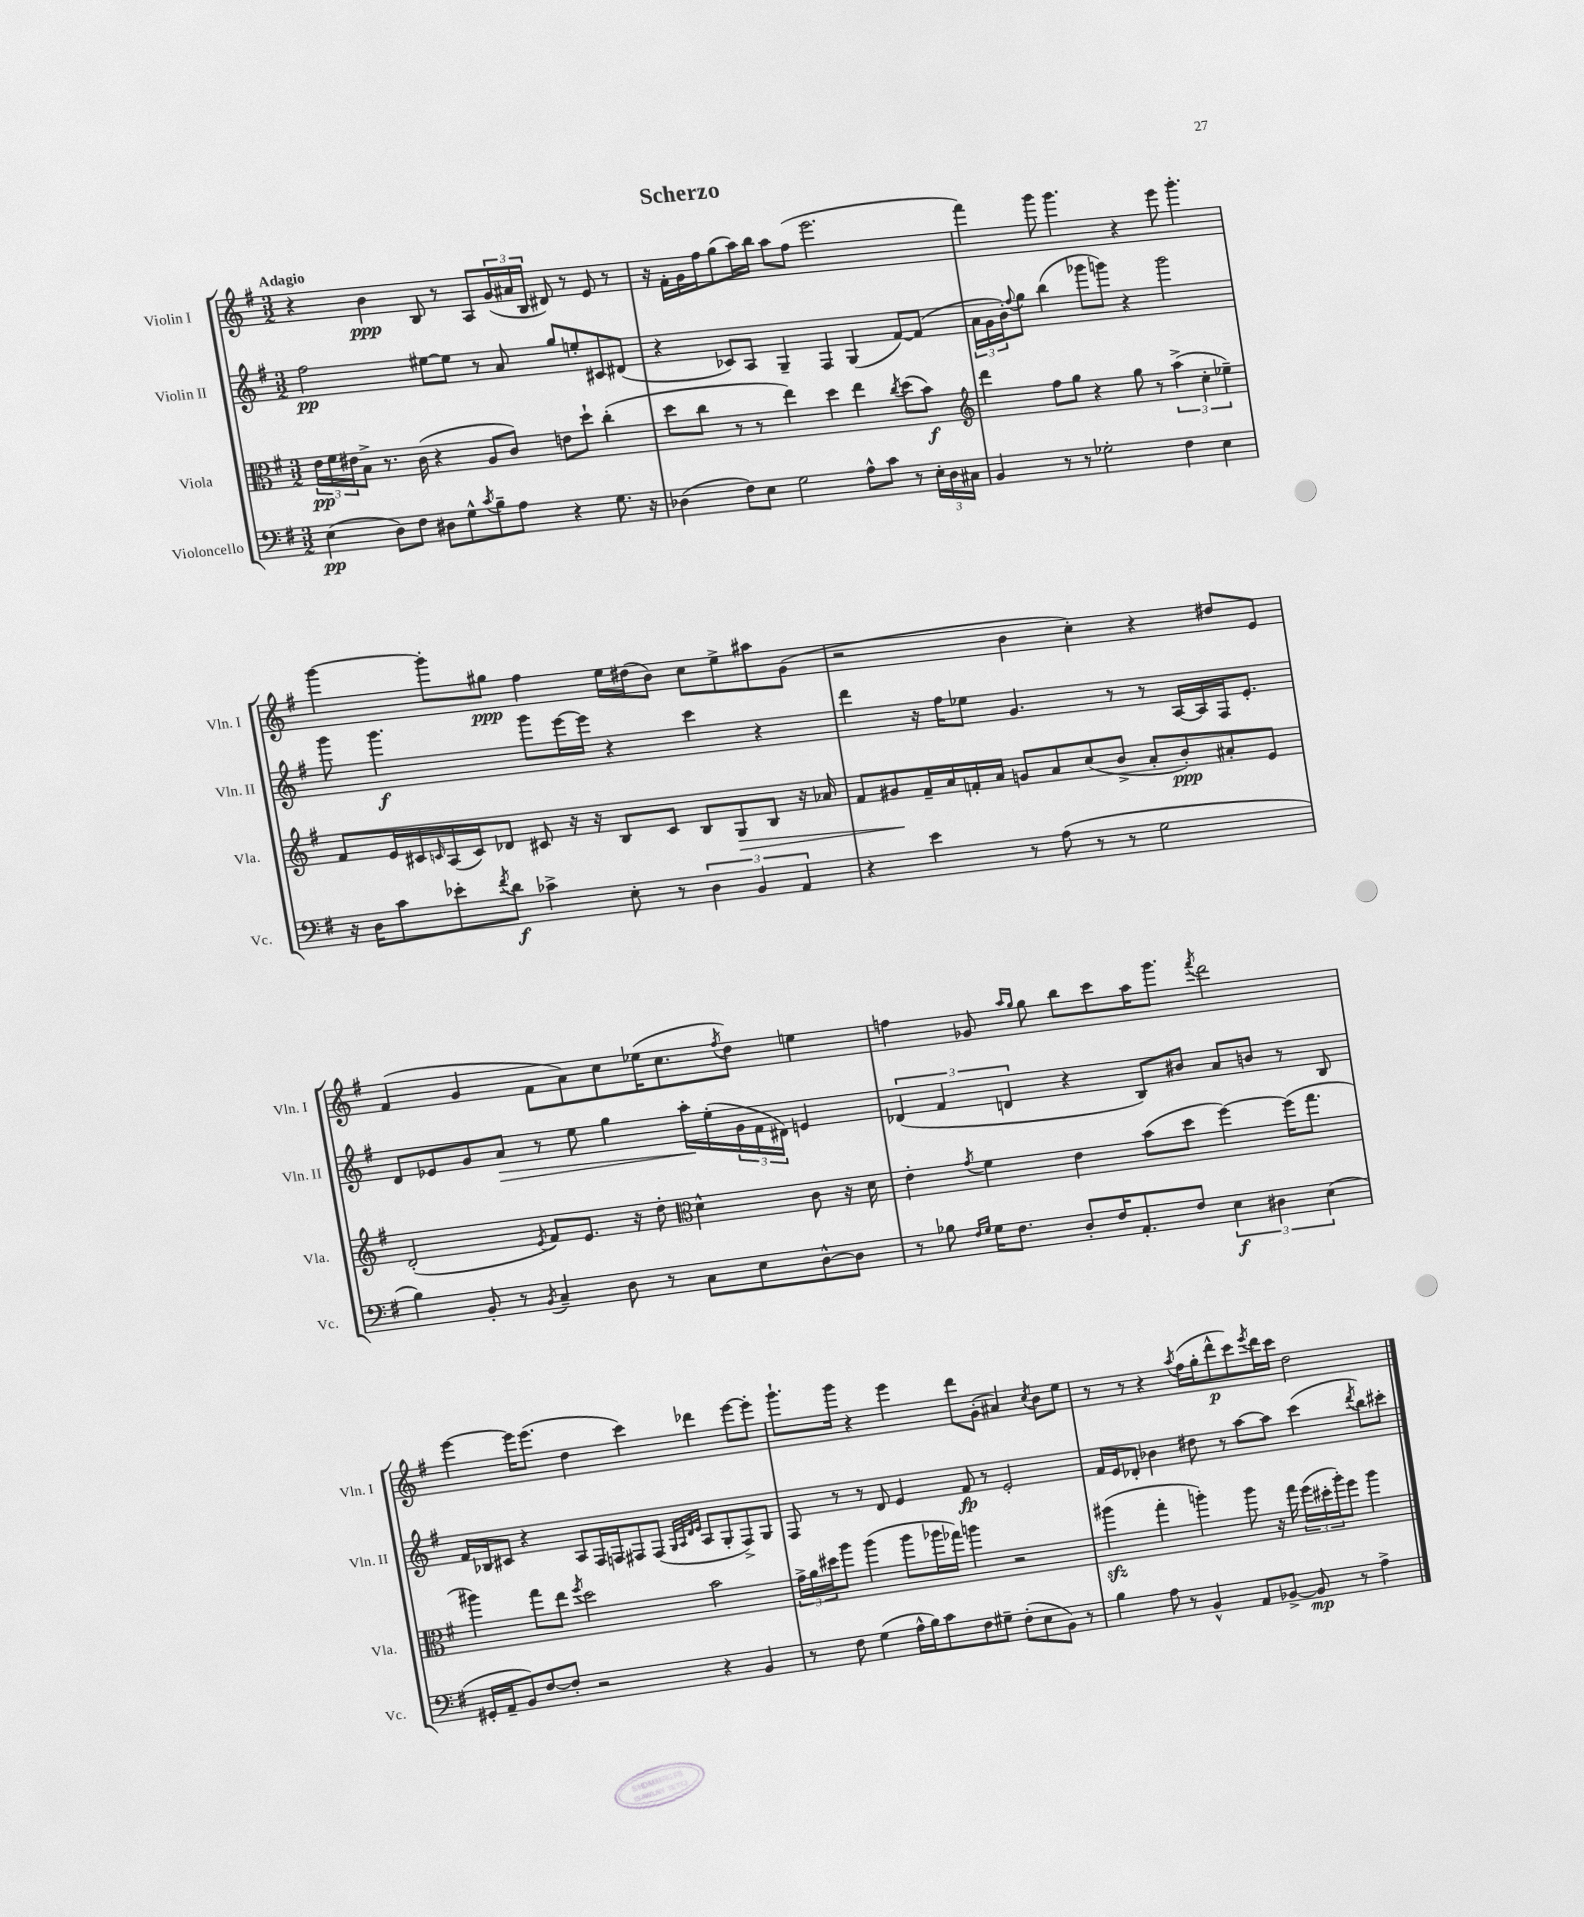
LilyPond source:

\header { title = "Scherzo" }
<<
\new StaffGroup <<
\new Staff = "s0" \with { instrumentName = "Violin I" shortInstrumentName = "Vln. I" } {
    \clef treble \key g \major \numericTimeSignature \time 3/2 \tempo "Adagio"
    r4 b'4\ppp b8 r8 a8 \tuplet 3/2 { g'16( ais'16 b16 } dis'8) r8 e'8 r8 |
    r16 fis'16-. g'16 fis''16 g''8( a''16) b''16 a''8 fis''8( e'''2. |
    fis'''4) g'''8 g'''4. r4 e'''8 g'''4.-. |
    g'''4~ g'''8-. gis''8\ppp fis''4 e''16 dis''16( b'8) c''8 e''8-> ais''8 g'8( |
    r2 b'4 c''4-.) r4 dis''8 e'8 |
    fis'4( g'4 fis'8 a'8) c''8 ees''16( c''8. \acciaccatura { fis''8 } d''8) e''4 |
    f''4 ges'8 \grace { a''16 g''16 } g''8 b''8 c'''8 a''16 g'''8. \acciaccatura { fis'''8 } d'''2 |
    e'''4~ e'''16 e'''8.( d''4 c'''4) des'''4 e'''8~ e'''8-. |
    g'''8.-! g'''16 r4 e'''4 d'''8 g'8-.( ais'4) \acciaccatura { c''8 } b'8 e''8 |
    r8 r8 r4 \acciaccatura { a''8 } fis''16( g''16-. d'''8-^\p c'''8) \acciaccatura { e'''8 } d'''16 c'''16 d''2 \bar "|." |
}
\new Staff = "s1" \with { instrumentName = "Violin II" shortInstrumentName = "Vln. II" } {
    \clef treble \key g \major \numericTimeSignature \time 3/2
    fis''2\pp eis''8~ eis''8 r8 a'8 g''8 e''8-. cis'8 dis'8( |
    r4 ces'8) a8 g4-- fis4 g4( fis'8~) fis'8( |
    \tuplet 3/2 { a'16 g'16 b'16-.) } \appoggiatura { fis''8 } g''8 b''4( ges'''8 g'''8) r4 g'''2 |
    g'''8 g'''4.\f g'''8 e'''16~ e'''16 r4 c'''4 r4 |
    d'''4 r16 fis''16 ees''8 g'4. r8 r8 a16~ a16 fis16 e'8.-. |
    d'8 ees'8 g'8 a'8\> r8 e''8 g''4 a''16-.\! e''16-.( \tuplet 3/2 { g'16 fis'16 dis'16) } e'4 |
    \tuplet 3/2 { des'4( fis'4 d'4 } r4 b8) bis'8 a'8 b'8 r8 b8 |
    fis'16 bes16 cis'8 r4 a8 fis16 f16 fis8 fis8( \grace { g32 a32 d'32 e'32 } a8 g8-. fis8->) g8 |
    fis8 r8 r8 d'8 e'4 fis'8\fp r8 e'2-. |
    fis'16 e'16 des'8-. bes'4 dis''8 r8 a''8~ a''8 c'''4( \acciaccatura { d'''8 } b''8) cis'''8-. \bar "|." |
}
\new Staff = "s2" \with { instrumentName = "Viola" shortInstrumentName = "Vla." } {
    \clef alto \key g \major \numericTimeSignature \time 3/2
    \tuplet 3/2 { e'16\pp fis'16 eis'16 } b8-> r8. c'16( r4 a8 c'8) e'8 d''8-! c''4-.( |
    d''8 c''8 r8 r8 e''4) d''4 e''4 \acciaccatura { c''8 } d''8( b'8\f) |
    \clef treble d'''4 fis''8 g''8 r4 g''8 r8 \tuplet 3/2 { a''4->( c''4-. ees''4--) } |
    fis'8 e'16 cis'16 \grace { c'16 } a16( c'16) des'8 cis'8 r16 r16 b8 cis'8 b8 g8\> b8 r16 aes'16 |
    fis'8 gis'8\! fis'16-- a'16 f'16-. a'16 g'8 a'8 c''8( b'8-> a'8-. b'8-.\ppp) ais'8-. e'8 |
    d'2-.( \acciaccatura { e'8 } fis'8) e'8. r16 d''8-. \clef alto d'4-^ c'8 r16 d'16 |
    e'4-. \acciaccatura { g'8 } fis'4 e'4 b'8( d''8 fis''4~) fis''16( g''8. |
    ais''4) g''8 e''8 \acciaccatura { fis''8 } d''2 b'2 |
    \tuplet 3/2 { g'16-> a'16 dis''16 } a''8 a''4( a''8 aes''16 ges''16) a''4 r2 |
    ais''4\sfz( g''4-. a''4-.) a''8 r16 g''16 \tuplet 3/2 { fis''16( dis''16-. a''16-.) } fis''8 a''4 \bar "|." |
}
\new Staff = "s3" \with { instrumentName = "Violoncello" shortInstrumentName = "Vc." } {
    \clef bass \key g \major \numericTimeSignature \time 3/2
    e4\pp( d8) fis8 dis8 g8-^ \acciaccatura { c'8 } b8-- a8 r4 g8. r16 |
    des4( fis8) e8 g2 a8-^ c'8 r8 \tuplet 3/2 { e16-. des16 cis16 } |
    b,4 r8 r8 ges2-. fis4 e4 |
    r16 d16 c'8 ees'8-. \acciaccatura { fis'8 } d'8\f ces'4-> e8-. r8 \tuplet 3/2 { d4 b,4 a,4 } |
    r4 e'4 r8 a8( r8 r8 g2 |
    b4) b,8-. r8 \acciaccatura { b,8 } c4-- d8 r8 c8 e8 d8~-^ d8 |
    r8 bes8 \grace { fis16 g16 } g16 fis8. d8-. fis16 a,8.-. fis8 \tuplet 3/2 { e4\f dis4 e4( } |
    gis,16-. a,16-- b,8) fis8~ fis8-. r2 r4 b,4 |
    r8 fis8 g4( a16-^ b16) c'8 fis8 gis8-- fis8-.( e8 b,8) r8 |
    b4 a8 r8 b,4-^ a,8 bes,8~-> bes,8\mp r8 a4-> \bar "|." |
}
>>
>>
\layout { \context { \Score \remove "Bar_number_engraver" } }
